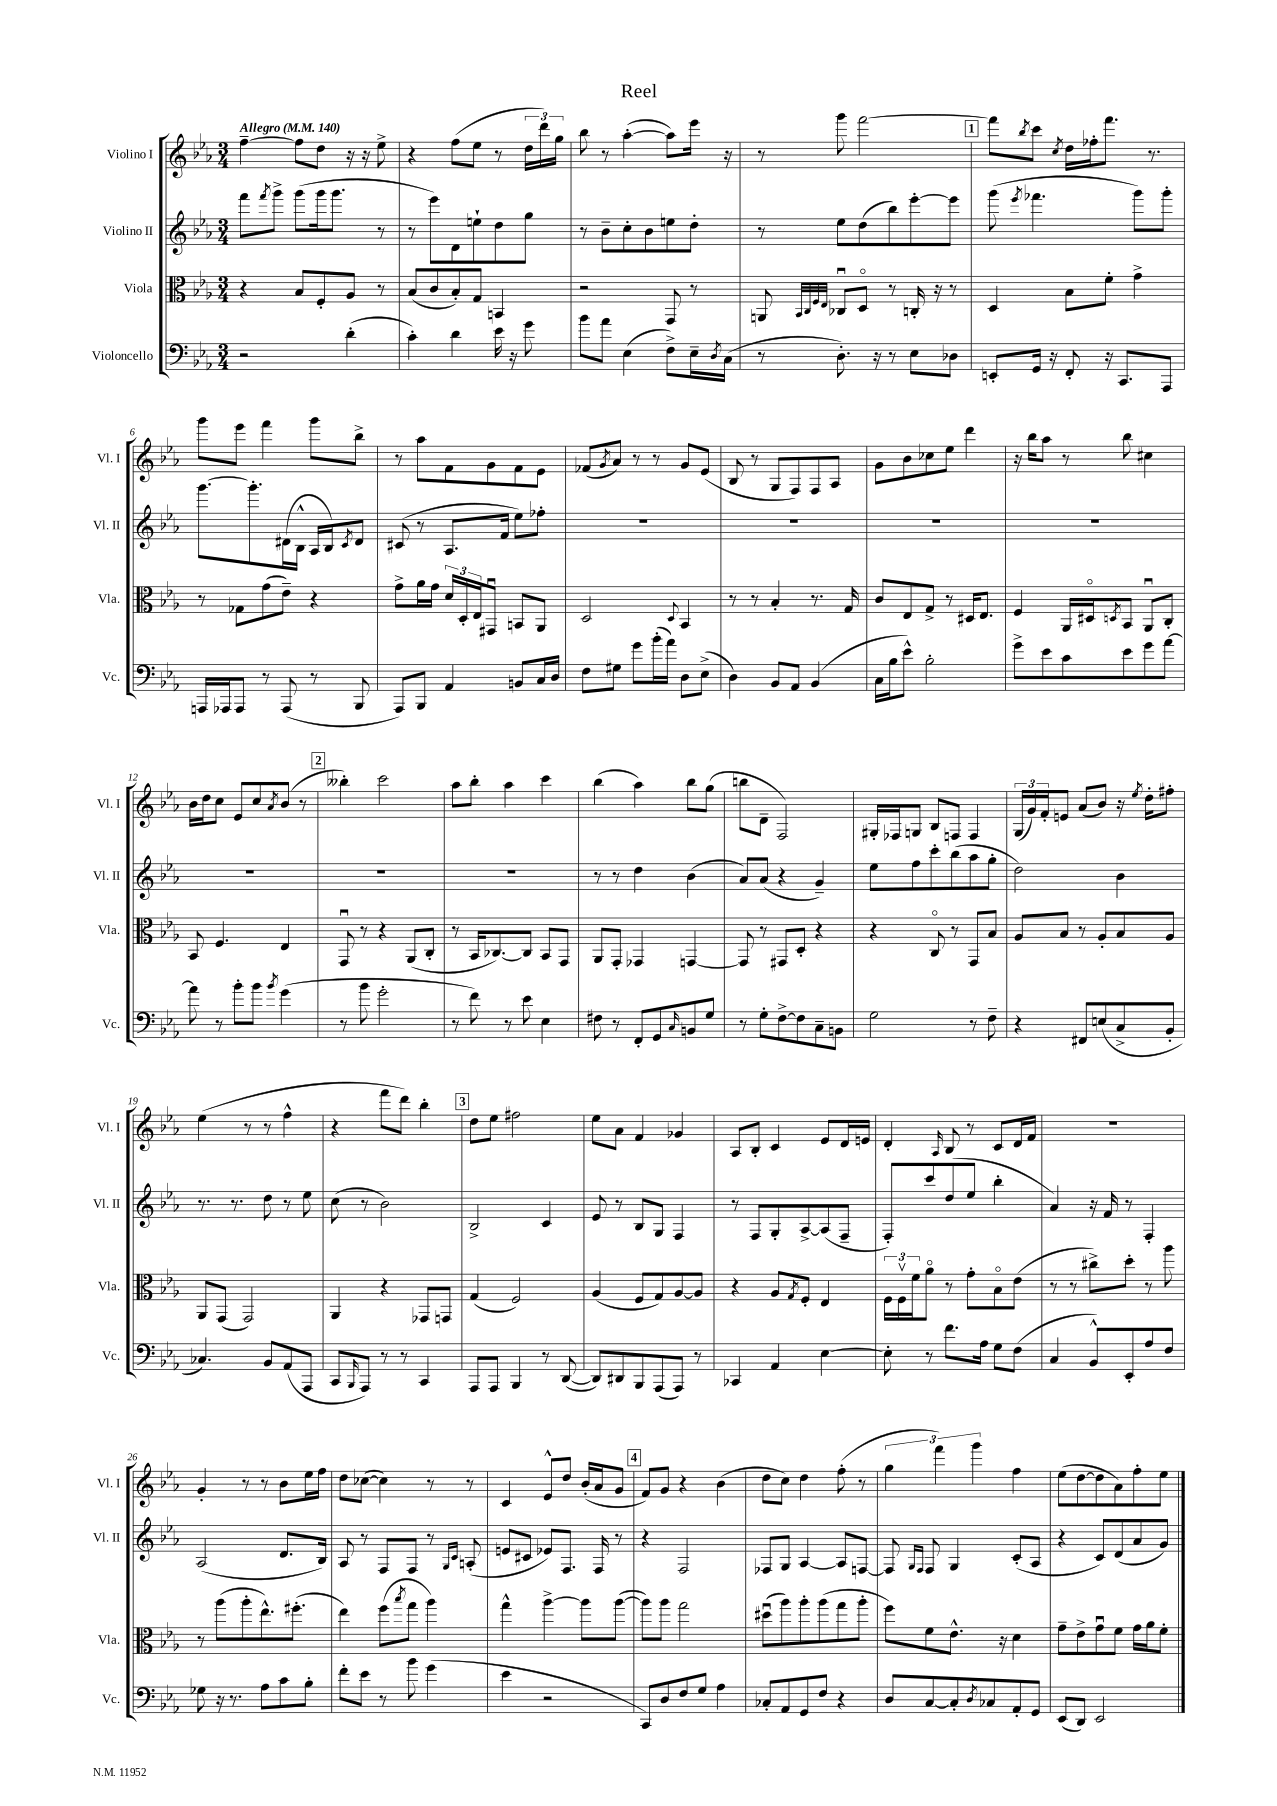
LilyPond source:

\header { title = "Reel" }
<<
\new StaffGroup <<
\new Staff = "s0" \with { instrumentName = "Violino I" shortInstrumentName = "Vl. I" } {
    \clef treble \key ees \major \numericTimeSignature \time 3/4 \tempo "Allegro" 4 = 140
    f''4~-- f''8 d''8 r16 r16 ees''8-> |
    r4 f''8( ees''8 r8 \tuplet 3/2 { d''16 d'''16) g''16 } |
    bes''8 r8 aes''4~-.( aes''8) ees'''16 r16 |
    r8 g'''8 f'''2~ |
    \mark \markup { \box "1" } f'''8 \acciaccatura { bes''8 } c'''8 \acciaccatura { c''8 } d''16 fes''16-. f'''8. r8. |
    g'''8 ees'''8 f'''4 g'''8 bes''8-> |
    r8 aes''8 f'8 g'8 f'8 ees'8 |
    fes'8( \acciaccatura { g'8 } aes'8) r8 r8 g'8 ees'8( |
    bes8 r8 g8 f8) f8 aes8 |
    g'8 bes'8 ces''8 ees''8 d'''4 |
    r16 bes''16 aes''8 r8 bes''8 cis''4 |
    bes'16 d''16 c''8 ees'8 c''8 \acciaccatura { aes'8 } bes'8( r8 |
    \mark \markup { \box "2" } beses''4-.) c'''2 |
    aes''8 bes''8-. aes''4 c'''4 |
    bes''4( aes''4) bes''8 g''8( |
    b''8 d'8-- f2) |
    gis16-. fes16 g8 bes8 f8 f4 |
    \tuplet 3/2 { g16( g'16) f'16-. } e'8 aes'8( bes'8) r16 \acciaccatura { ees''8 } d''16-. fis''8-. |
    ees''4( r8 r8 f''4-^ |
    r4 f'''8 d'''8) bes''4-. |
    \mark \markup { \box "3" } d''8 ees''8 fis''2 |
    ees''8 aes'8 f'4 ges'4 |
    aes8 bes8-. c'4 ees'8 d'16 e'16 |
    d'4-. \grace { aes16 } bes8 r8 c'8 d'16 f'16 |
    R2. |
    g'4-. r8 r8 bes'8 ees''16 f''16 |
    d''8 ces''8~( ces''4) r8 r8 |
    c'4 ees'8-^ d''8 bes'16-.( aes'16 g'8 |
    \mark \markup { \box "4" } f'8) g'8 r4 bes'4( |
    d''8 c''8) d''4 f''8-.( r8 |
    \tuplet 3/2 { g''4 f'''4) g'''4 } f''4 |
    ees''8( d''8~ d''8 aes'8) f''8-. ees''8 \bar "|." |
}
\new Staff = "s1" \with { instrumentName = "Violino II" shortInstrumentName = "Vl. II" } {
    \clef treble \key ees \major \numericTimeSignature \time 3/4
    f'''8 \acciaccatura { f'''8 } g'''8-> g'''8( g'''16 g'''8. r8 |
    r8 ees'''8) d'8 e''8-! d''8 g''8 |
    r8 bes'8-- c''8-. bes'8 e''8 d''8-. |
    r8 ees''8 d''8( bes''8) ees'''8~-. ees'''8 |
    \mark \markup { \box "1" } g'''8( \acciaccatura { ees'''8 } fes'''4. g'''8) g'''8-. |
    g'''8.~ g'''8.-. dis'16( bes16-^ aes16 bes16) \acciaccatura { c'8 } dis'8 |
    cis'8( r8 aes8. f'16 ees''8) fes''8-. |
    R2. |
    R2. |
    R2. |
    R2. |
    R2. |
    \mark \markup { \box "2" } R2. |
    R2. |
    r8 r8 d''4 bes'4( |
    aes'8) aes'8( r4 g'4--) |
    ees''8 f''8 c'''8-. bes''8( aes''8 g''8-. |
    d''2) bes'4 |
    r8. r8. d''8 r8 ees''8 |
    c''8( r8 bes'2) |
    \mark \markup { \box "3" } bes2-> c'4 |
    ees'8 r8 bes8 g8 f4 |
    r8 f8 g8-. aes8~-> aes8( f8-- |
    f8-.) c'''8 d''8( ees''8 bes''4-. |
    aes'4) r16 f'16 r8 f4-. |
    aes2( d'8. bes16) |
    aes8 r8 f8 f8 r8 \grace { g16 c'16 } a8-.( |
    e'8 cis'8 ees'8) f8. f16 r8 |
    \mark \markup { \box "4" } r4 f2 |
    fes8 g8 aes4~ aes8 f8~ |
    f8 \grace { g16 f16 } f8 g4 c'8-.( aes8 |
    r4 c'8) d'8( aes'8 g'8) \bar "|." |
}
\new Staff = "s2" \with { instrumentName = "Viola" shortInstrumentName = "Vla." } {
    \clef alto \key ees \major \numericTimeSignature \time 3/4
    r4 bes8 f8-. aes8 r8 |
    bes8( c'8 bes8-.) g8 b,4 |
    r2 g,8 r8 |
    a,8 \grace { bes,32 c32 f32 ees32 } ces8\downbow d8\flageolet r8 c16-. r16 r8 |
    \mark \markup { \box "1" } d4 bes8 f'8-. g'4-> |
    r8 ges8 g'8( ees'8--) r4 |
    g'8-> aes'16 g'16 \tuplet 3/2 { d'16 d16-. ees16 } gis,8\downbow b,8 aes,8 |
    d2 \appoggiatura { d8 } bes,4 |
    r8 r8 bes4-. r8. g16 |
    c'8 ees8 g8-> r8 dis16 ees8. |
    f4 aes,16 dis16\flageolet \acciaccatura { d8 } bes,8 aes,8\downbow c8-. |
    bes,8 f4. ees4 |
    \mark \markup { \box "2" } g,8\downbow r8 r4 aes,8( c8-. |
    r8 bes,16 ces8.~) ces8 bes,8 g,8 |
    aes,8 g,8-. ges,4 g,4~ |
    g,8 r8 gis,8 d8-. r4 |
    r4 c8\flageolet r8 g,8 bes8 |
    aes8 bes8 r8 aes8-. bes8 aes8 |
    aes,8 g,8( g,2) |
    aes,4 r4 ges,8 g,8 |
    \mark \markup { \box "3" } g4( f2) |
    aes4( f8 g8) aes8~ aes8 |
    r4 aes8 \acciaccatura { g8 } f8-. ees4 |
    \tuplet 3/2 { f16 f16\upbow f'16 } aes'8\flageolet r8 g'8-. bes8\flageolet ees'8( |
    r8 r8 cis''8->) d''8-. r8 aes''8 |
    r8 aes''8( aes''8-. ees''8.-^) fis''8.-.( |
    ees''4) f''8( \acciaccatura { bes''8 } g''8 aes''4) |
    g''4-^ aes''4~-> aes''8 aes''8~( |
    \mark \markup { \box "4" } aes''8) aes''8 g''2 |
    dis''8\downbow( aes''8) aes''8-. aes''8( g''8 aes''8-. |
    f''8) f'8 ees'8.-^ r16 d'4 |
    g'8-- ees'8-> g'8\downbow f'8 g'16 aes'16 f'8-. \bar "|." |
}
\new Staff = "s3" \with { instrumentName = "Violoncello" shortInstrumentName = "Vc." } {
    \clef bass \key ees \major \numericTimeSignature \time 3/4
    r2 d'4-.( |
    c'4-.) d'4 ees'16 r16 g'8 |
    bes'8 aes'8 ees4( f8->) ees16-- \acciaccatura { d8 } c16( |
    r8 d8.-.) r16 r8 ees8 des8 |
    \mark \markup { \box "1" } e,8-. g,16 r16 f,8-. r16 c,8. aes,,8 |
    a,,16 aes,,16 aes,,8 r8 aes,,8( r8 bes,,8 |
    aes,,8) bes,,8 aes,4 b,8 c16 d16 |
    f8 gis8 g'8 bes'16-.( aes'16) d8 ees8->( |
    d4) bes,8 aes,8 bes,4( |
    c16 bes16 ees'8-^) bes2-. |
    g'8-> ees'8 c'8 ees'8 g'8 aes'8~ |
    aes'8 r8 bes'8-. bes'8 \acciaccatura { bes'8 } g'4( |
    \mark \markup { \box "2" } r8 bes'8 g'2-. |
    r8 f'8) r8 ees'8 ees4 |
    fis8 r8 f,8-. g,8 \grace { c16 } b,8 g8 |
    r8 g8-. f8~-> f8 c8-- b,8 |
    g2 r8 f8-- |
    r4 fis,8 e8( c8-> bes,8-. |
    ces4.) bes,8 aes,8( aes,,8 |
    c,8 \grace { bes,,16 } aes,,8) r8 r8 c,4 |
    \mark \markup { \box "3" } aes,,8 aes,,8 bes,,4 r8 d,8~( |
    d,8) dis,8 bes,,8 aes,,8( aes,,8) r8 |
    ces,4 aes,4 ees4~ |
    ees8-. r8 f'8. aes16 g8 f8( |
    c4 bes,8-^) ees,8-. aes8 f8 |
    ges8 r16 r8. aes8 c'8 bes8-. |
    f'8-. ees'8 r8 bes'8 g'4( |
    ees'4 r2 |
    \mark \markup { \box "4" } c,8) d8 f8 g8 aes4 |
    ces8-. aes,8 g,8 f8 r4 |
    d8 c8~ c8-. \acciaccatura { d8 } ces8 aes,8-. g,8 |
    ees,8( d,8) ees,2 \bar "|." |
}
>>
>>
